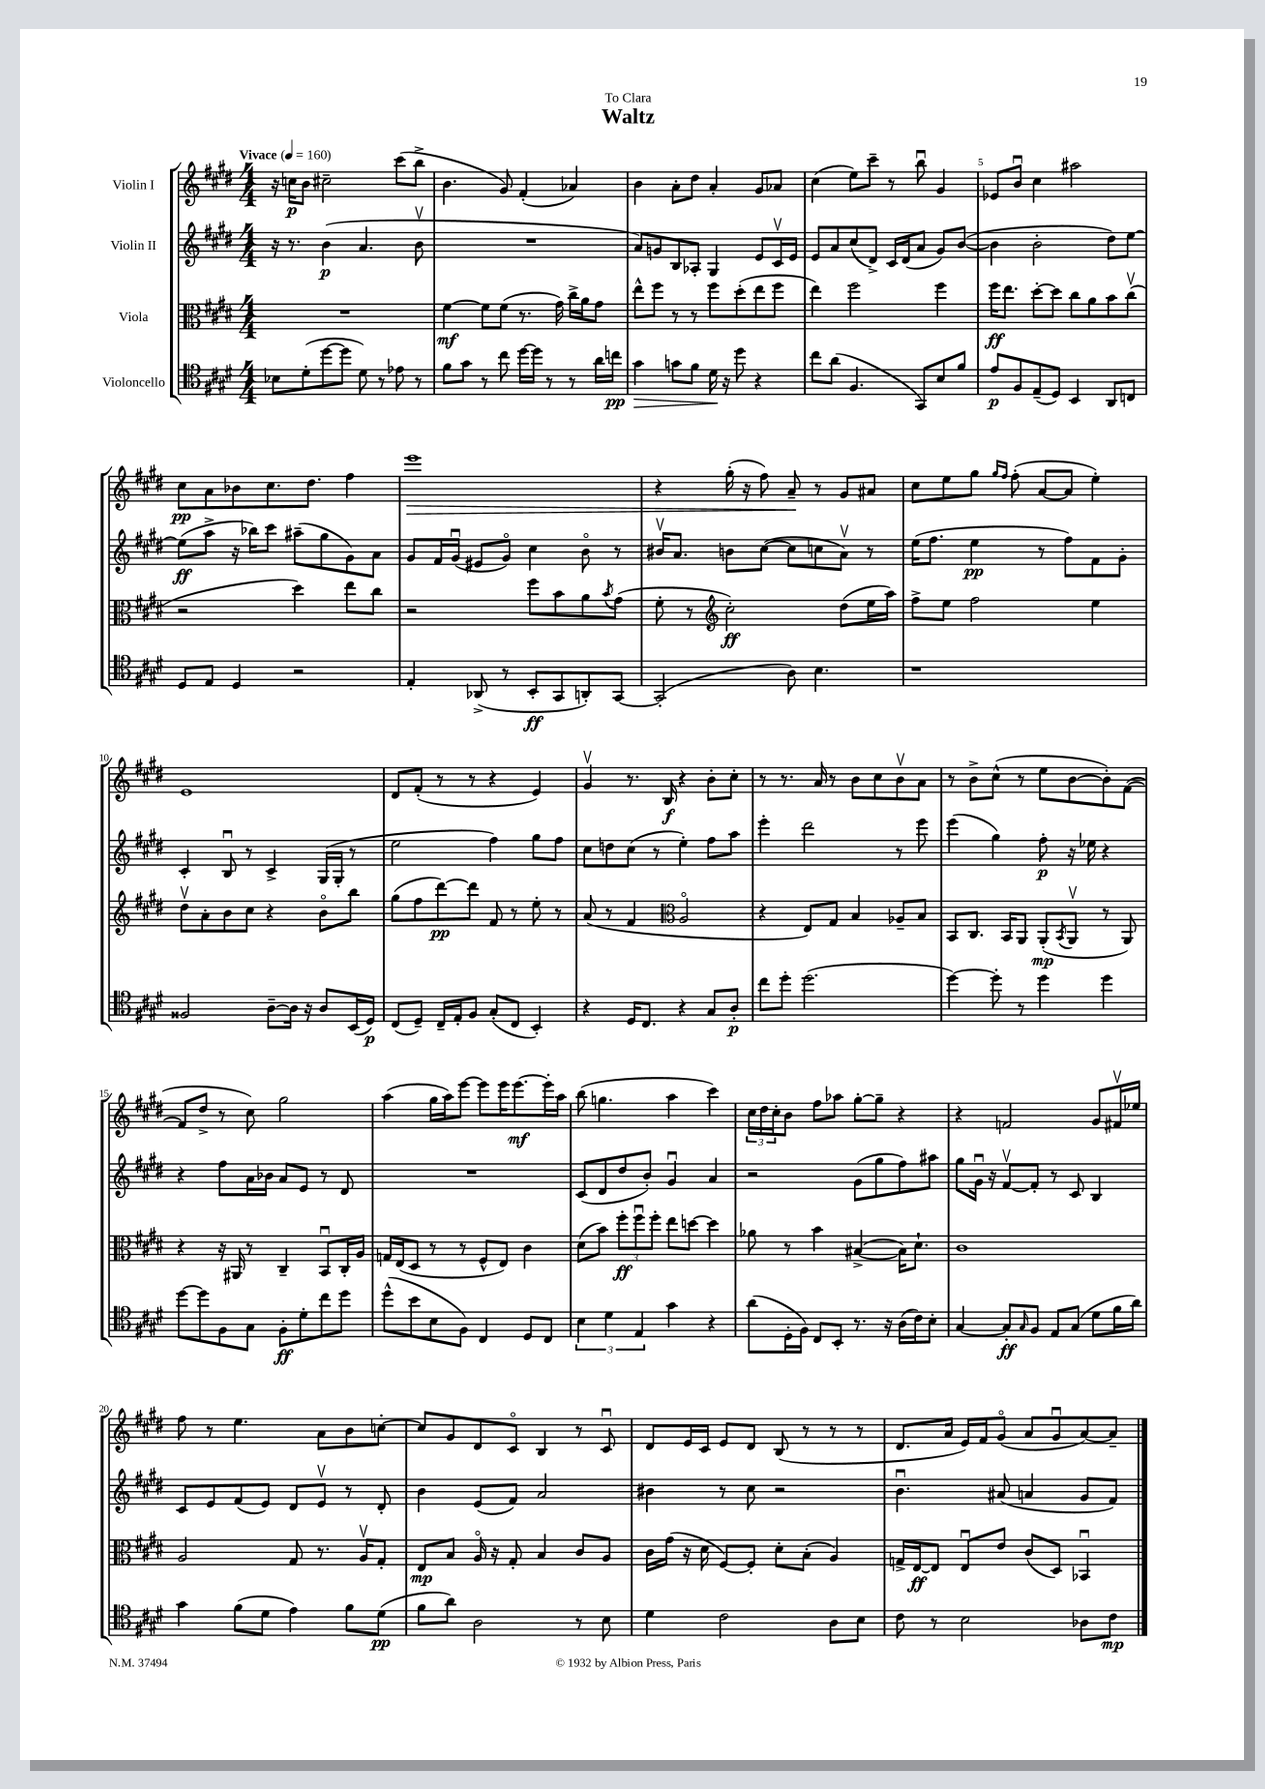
\header { title = "Waltz" dedication = "To Clara" }
<<
\new StaffGroup <<
\new Staff = "s0" \with { instrumentName = "Violin I" } {
    \clef treble \key e \major \numericTimeSignature \time 4/4 \tempo "Vivace" 4 = 160
    r16 c''16\p b'8 cis''2-- cis'''8( b''8-> |
    b'4. gis'8) fis'4-.( aes'4) |
    b'4 a'8-. dis''8 a'4-. gis'8 aes'8 |
    cis''4( e''8) cis'''8-- r8 b''8\downbow gis'4 |
    ees'8 b'8\downbow cis''4 ais''2 |
    cis''8\pp a'8 bes'8 cis''8. dis''8. fis''4 |
    e'''1\> |
    r4 gis''16-.( r16 fis''8) a'8--\! r8 gis'8 ais'8 |
    cis''8 e''8 gis''8 \grace { gis''16 fis''16 } fis''8-.( a'8~ a'8 e''4-.) |
    e'1 |
    dis'8 fis'8-.( r8 r8 r4 e'4) |
    gis'4\upbow r8. b16\f r4 b'8-. cis''8-. |
    r8 r8. a'16 r8 b'8 cis''8 b'8\upbow a'8 |
    r8 b'8-> cis''8-^( r8 e''8 b'8~ b'8-.) fis'8~( |
    fis'8 dis''8-> r8 cis''8) gis''2 |
    a''4( gis''16 a''16) e'''8~ e'''8 e'''16 e'''8.~\mf e'''16-. a''16 |
    b''8( g''4. a''4 cis'''4) |
    \tuplet 3/2 { cis''16 dis''16 cis''16-. } b'8 fis''8 aes''8 gis''8~-. gis''8-- r4 |
    r4 f'2 gis'8 fis'16\upbow ees''16 |
    fis''8 r8 e''4. a'8 b'8 c''8~-. |
    c''8 gis'8 dis'8 cis'8\flageolet b4 r8 cis'8\downbow |
    dis'8 e'16 cis'16 e'8 dis'8 b8( r8 r8 r8 |
    dis'8. a'16 e'16) fis'16 gis'8\flageolet( a'8 gis'8\downbow a'8~) a'8-- \bar "|." |
}
\new Staff = "s1" \with { instrumentName = "Violin II" } {
    \clef treble \key e \major \numericTimeSignature \time 4/4
    r16 r8. b'4\p( a'4. b'8\upbow |
    R1 |
    a'8) g'8 b8 aes8-. gis4 e'8 cis'16\upbow e'16 |
    e'8 a'8 cis''8( dis'8->) cis'16 dis'16( a'8 gis'8) b'8~( |
    b'4 b'2-. dis''8) e''8~ |
    e''8\ff( a''8-> r16 bes''16) cis'''8 ais''8--( gis''8 gis'8) a'8 |
    gis'8 fis'16 gis'16\downbow( eis'8 gis'8\flageolet) cis''4 b'8\flageolet r8 |
    bis'16\upbow a'8. b'8 cis''8~( cis''8 c''8 a'8\upbow) r8 |
    e''16( fis''8. e''4\pp r8 fis''8) fis'8 gis'8-. |
    cis'4-. b8\downbow r8 cis'4-> gis16( gis16-. r8 |
    e''2 fis''4) gis''8 fis''8 |
    cis''8 d''8 cis''8( r8 e''4-.) fis''8 a''8 |
    e'''4-. dis'''2 r8 e'''8 |
    e'''4( gis''4) fis''8-.\p r16 ees''16 r4 |
    r4 fis''8 a'16 bes'16 a'8 e'8 r8 dis'8 |
    R1 |
    cis'8( dis'8 dis''8 b'8-.) gis'4\downbow a'4 |
    r2 gis'8( gis''8 fis''8) ais''8 |
    gis''8 gis'16\downbow r16 fis'8~\upbow fis'8-. r8 cis'8 b4 |
    cis'8 e'8 fis'8( e'8) dis'8 e'8\upbow r8 dis'8-. |
    b'4 e'8( fis'8) a'2 |
    bis'4 r8 cis''8 r2 |
    b'4.\downbow ais'8( a'4 gis'8 fis'8) \bar "|." |
}
\new Staff = "s2" \with { instrumentName = "Viola" } {
    \clef alto \key e \major \numericTimeSignature \time 4/4
    R1 |
    fis'4~\mf fis'8 fis'8( r8. gis'16) cis''16-> a'16 gis'8 |
    e''8-^ fis''8 r8 r8 fis''8 dis''8-.( e''8 fis''8 |
    e''4) fis''2 fis''4 |
    fis''16\ff e''8. dis''8~-. dis''8 cis''8 a'8 b'8 cis''8\upbow( |
    r2 dis''4) e''8 cis''8 |
    r2 fis''8 b'8 a'8 \acciaccatura { b'8 } gis'8( |
    fis'8-. r8 \clef treble cis''2-.\ff) dis''8( e''16 a''16) |
    fis''8-> e''8 fis''2 e''4 |
    dis''8\upbow a'8-. b'8 cis''8 r4 b'8\flageolet b''8 |
    gis''8( fis''8 dis'''8~\pp) dis'''8 fis'8 r8 e''8-. r8 |
    a'8( r8 fis'4 \clef alto a2\flageolet |
    r4 e8) gis8 b4 aes8-- b8 |
    b,8 cis8. b,16 a,8 a,8-.\mp( \acciaccatura { b,8 } a,8\upbow r8 a,8) |
    r4 r16 ais,16 r8 cis4-- b,8\downbow cis16-. a16 |
    g16 e16( dis8 r8 r8 fis8-^ e8) cis'4 |
    dis'8( b'8) \tuplet 3/2 { fis''8-.\ff fis''8\downbow fis''8-. } e''8 d''8~ d''4 |
    aes'8 r8 b'4 bis4~->( bis16) dis'8.-! |
    cis'1 |
    a2 gis8 r8. a16\upbow gis8-. |
    e8\mp b8 a16\flageolet r16 gis8-. b4 cis'8 a8 |
    cis'16 gis'16( r16 dis'16 fis8~) fis8-. dis'8-. b8-.( a4) |
    g16-> e16~\ff e8 e8\downbow e'8 cis'8( dis8) bes,4\downbow \bar "|." |
}
\new Staff = "s3" \with { instrumentName = "Violoncello" } {
    \clef tenor \key e \major \numericTimeSignature \time 4/4
    bes8 dis'8-.( dis''8~ dis''8 dis'8) r8 ees'8 r8 |
    fis'8 gis'8 r8 cis''8 dis''16~ dis''16 r8 r8 a'16 c''16\pp |
    gis'4\> g'8 fis'8 dis'16\! r16 dis''8 r4 |
    cis''8 a'8( fis4. gis,8) b8 fis'8 |
    e'8\p fis8 e8--( dis8) b,4 a,8 c8 |
    dis8 e8 dis4 r2 |
    e4-. aes,8->( r8 b,8-.\ff gis,8 a,8-.) gis,8~ |
    gis,2-.( a8) b4. |
    r1 |
    fisis2 a8~-- a16 r16 a8 b,16( dis16\p) |
    cis8( dis8--) cis16-- e16-. fis8 gis8-.( cis8 b,4-.) |
    r4 dis16 cis8. r4 gis8 a8-.\p |
    cis''8 dis''8-. dis''2.( |
    dis''4~) dis''8-. r8 dis''4 dis''4 |
    dis''8~ dis''8 fis8 gis8 fis8-.\ff dis'8-. cis''8 dis''8 |
    dis''8-^( b'8 b8 fis8) cis4 dis8 cis8 |
    \tuplet 3/2 { b4 dis'4 e4 } gis'4 r4 |
    a'8( dis16-. fis16) cis8 b,8-. r8. r16 a16( cis'16) b8-. |
    gis4~ gis8-.\ff \grace { gis16 } fis8 e8 gis8( dis'8 fis'16 a'16) |
    gis'4 fis'8( dis'8 e'4) fis'8 dis'8\pp( |
    fis'8 a'8) a2 r8 b8 |
    dis'4 cis'2 a8 b8 |
    cis'8 r8 b2 aes8 cis'8\mp \bar "|." |
}
>>
>>
\layout { \context { \Score \override BarNumber.break-visibility = ##(#f #t #t) barNumberVisibility = #(every-nth-bar-number-visible 5) } }
